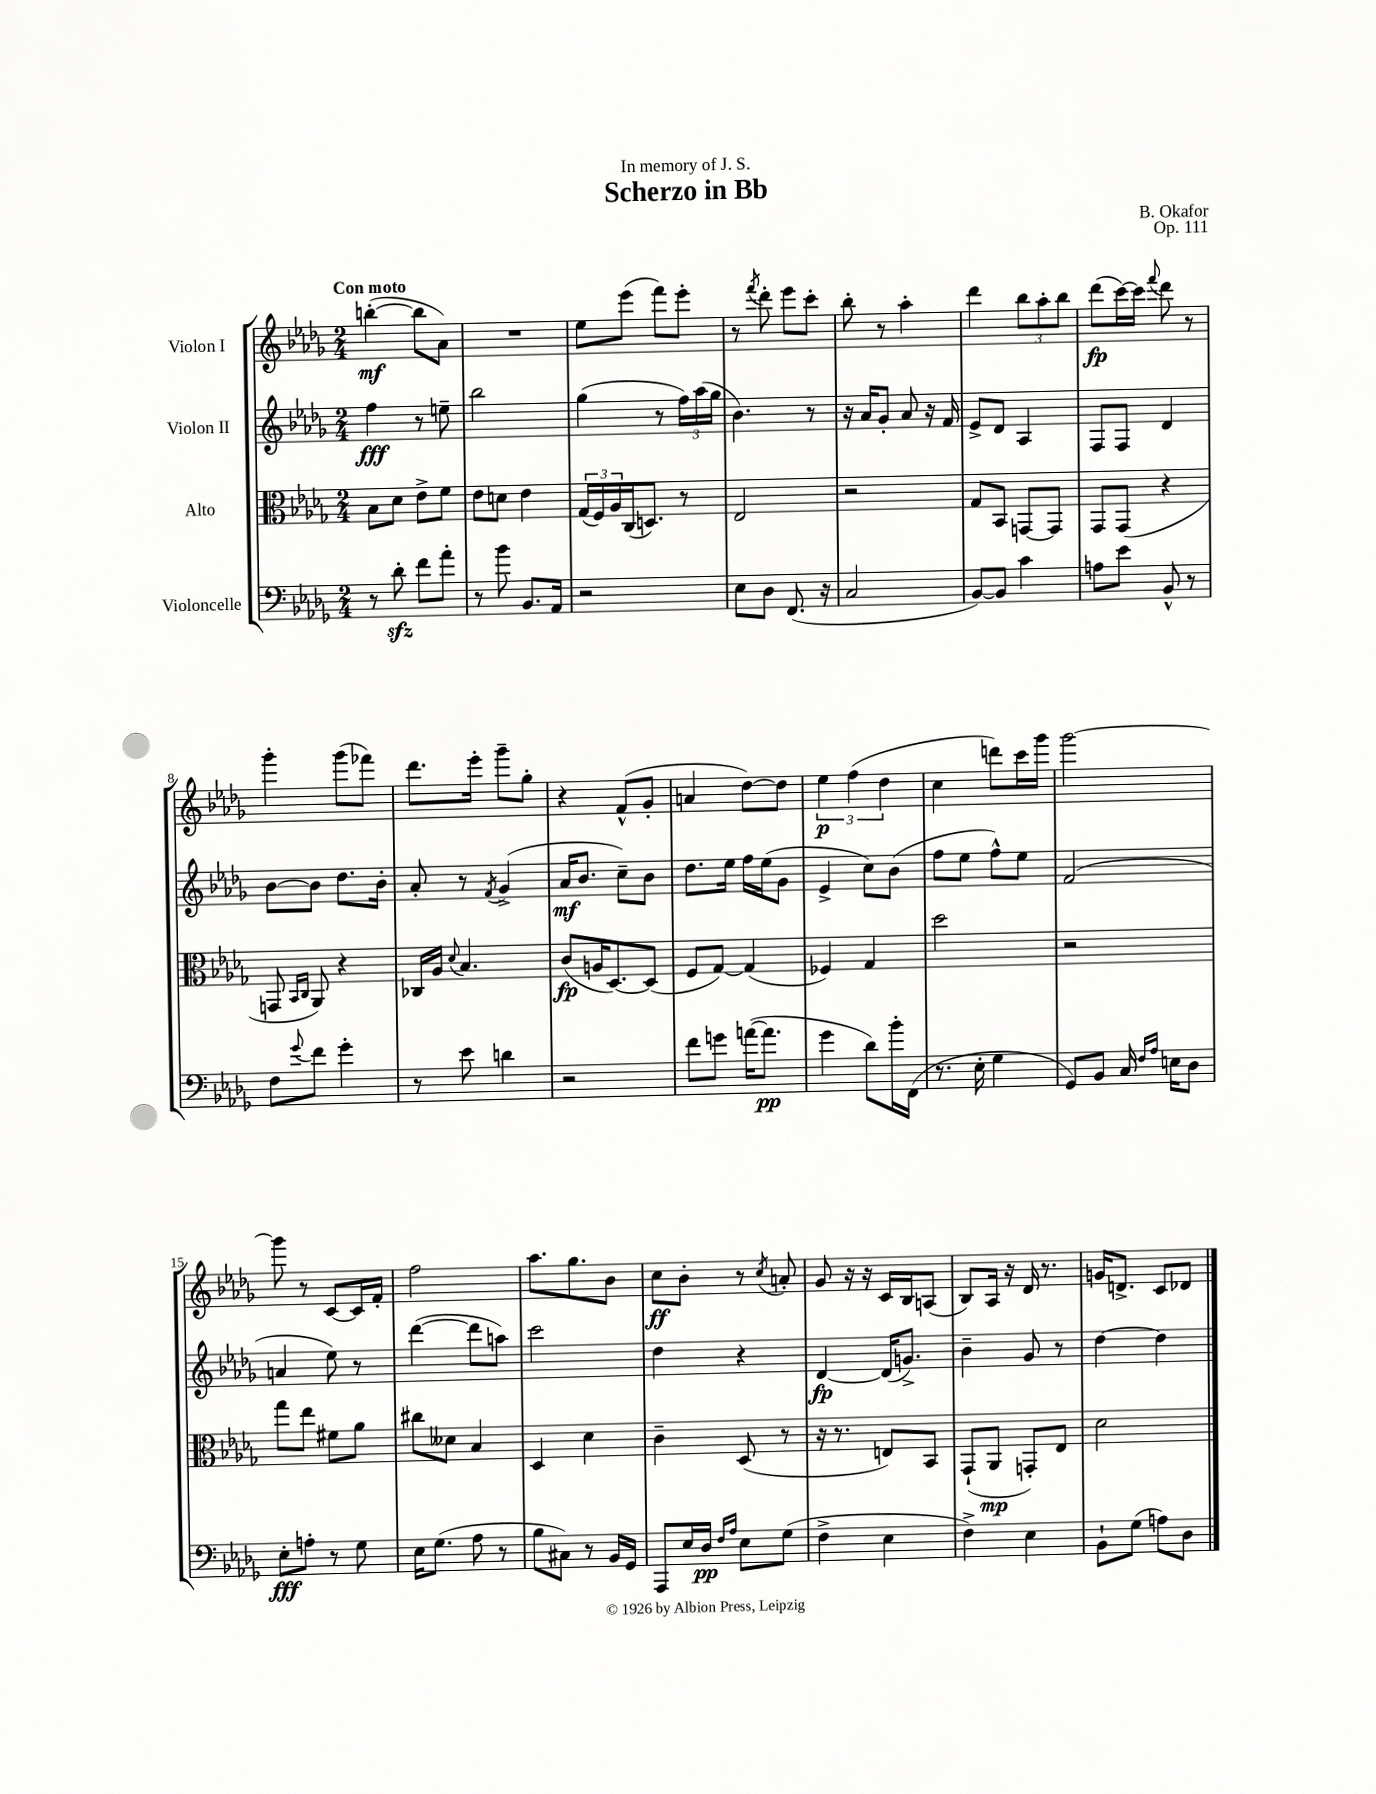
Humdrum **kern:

**kern	**dynam	**kern	**dynam	**kern	**dynam	**kern	**dynam
*part4	*part4	*part3	*part3	*part2	*part2	*part1	*part1
*staff4	*staff4	*staff3	*staff3	*staff2	*staff2	*staff1	*staff1
*I"Violoncelle	*	*I"Alto	*	*I"Violon II	*	*I"Violon I	*
*clefF4	*	*clefC3	*	*clefG2	*	*clefG2	*
*k[b-e-a-d-g-]	*	*k[b-e-a-d-g-]	*	*k[b-e-a-d-g-]	*	*k[b-e-a-d-g-]	*
*M2/4	*	*M2/4	*	*M2/4	*	*M2/4	*
=1	=1	=1	=1	=1	=1	=1	=1
!	!	!	!	!	!	!LO:TX:a:B:t=Con moto	!
8r	.	8B-\L	.	4ff\	fff	([4bbn'\	mf
8d-zz'\	.	8d-\J	.	.	.	.	.
8f\L	.	8e-^\L	.	8r	.	8bb\L]	.
8a-'\J	.	8f\J	.	8een~\	.	8a-\J)	.
=2	=2	=2	=2	=2	=2	=2	=2
8r	.	8e-\L	.	2bb-\	.	2r	.
8b-\	.	8dn\J	.	.	.	.	.
8.BB-/L	.	4e-\	.	.	.	.	.
16AA-/Jk	.	.	.	.	.	.	.
=3	=3	=3	=3	=3	=3	=3	=3
2r	.	(24G-/LL	.	(4gg-\	.	8ee-\L	.
.	.	24F/)	.	.	.	.	.
.	.	24A-/	.	.	.	.	.
.	.	(16C/J	.	.	.	(8eee-\J	.
.	.	8.Dn/J)	.	.	.	.	.
.	.	.	.	8r	.	8fff\L)	.
.	.	8r	.	24ff\LL)	.	8eee-'\J	.
.	.	.	.	(24aa-\	.	.	.
.	.	.	.	24gg-\JJ	.	.	.
=4	=4	=4	=4	=4	=4	=4	=4
8E-\L	.	2E-/	.	4.b-\)	.	8r	.
.	.	.	.	.	.	8qfff/	.
8D-\J	.	.	.	.	.	8ddd-'\	.
(8.FF/	.	.	.	.	.	8eee-\L	.
.	.	.	.	8r	.	8ccc'\J	.
16r	.	.	.	.	.	.	.
=5	=5	=5	=5	=5	=5	=5	=5
2C/	.	2r	.	16r	.	8bb-'\	.
.	.	.	.	16a-/KL	.	.	.
.	.	.	.	8g-'/J	.	8r	.
.	.	.	.	8a-/	.	4aa-'\	.
.	.	.	.	16r	.	.	.
.	.	.	.	16f/	.	.	.
=6	=6	=6	=6	=6	=6	=6	=6
[8BB-/L)	.	8G-/L	.	8e-^/L	.	4ddd-\	.
8BB-/J]	.	8BB-/J	.	8d-/J	.	.	.
4c\	.	[8GGn/L	.	4A-/	.	12bb-\L	.
.	.	.	.	.	.	12aa-'\	.
.	.	8GG/J]	.	.	.	.	.
.	.	.	.	.	.	12bb-\J	.
=7	=7	=7	=7	=7	=7	=7	=7
8An\L	.	8GG-/L	.	8F/L	.	(8ddd-\L	fp
8e-\J	.	(8GG-/J	.	8F/J	.	[16ccc\L)	.
.	.	.	.	.	.	16ccc\JJ]	.
.	.	.	.	.	.	8qqfff/	.
8BB-^^/	.	4r	.	4d-/	.	8ddd-\	.
8r	.	.	.	.	.	8r	.
!!LO:LB:g=z
=8	=8	=8	=8	=8	=8	=8	=8
8F\L	.	8GGn/	.	[8b-\L	.	4ggg-'\	.
.	.	16qqBB-/LL	.	.	.	.	.
8qqg-/	.	16qqC/JJ	.	.	.	.	.
8f\J	.	8AA-/)	.	8b-\J]	.	.	.
4g-'\	.	4r	.	8.dd-\L	.	(8ggg-\L	.
.	.	.	.	.	.	8fff-X\J)	.
.	.	.	.	16b-'\Jk	.	.	.
=9	=9	=9	=9	=9	=9	=9	=9
8r	.	16C-X/LL	.	8a-'/	.	8.ddd-\L	.
.	.	16A-/JJ	.	.	.	.	.
.	.	8qqd-/	.	.	.	.	.
8e-\	.	4.B-/	.	8r	.	.	.
.	.	.	.	.	.	16eee-'\Jk	.
.	.	.	.	8qf/	.	.	.
4dn\	.	.	.	(4g-^/	.	8ggg-~\L	.
.	.	.	.	.	.	8gg-'\J	.
=10	=10	=10	=10	=10	=10	=10	=10
2r	.	(8c/L	fp	16a-/KL	mf	4r	.
.	.	.	.	8.b-/J	.	.	.
.	.	16An/K	.	.	.	.	.
.	.	[8.D-/)	.	.	.	.	.
.	.	.	.	8cc~\L)	.	(8f^^/L	.
.	.	(8D-/J]	.	8b-\J	.	8g-'/J	.
=11	=11	=11	=11	=11	=11	=11	=11
8f\L	.	8F/L	.	8.dd-\L	.	4an/	.
8gn\J	.	[8G-/J)	.	.	.	.	.
.	.	.	.	16ee-\Jk	.	.	.
([16an\KL	.	(4G-/]	.	16ff\LL	.	[8dd-\L)	.
8.a\J]	pp	.	.	(16ee-\J	.	.	.
.	.	.	.	8g-\J	.	8dd-\J]	.
=12	=12	=12	=12	=12	=12	=12	=12
4g-\	.	4F-X/)	.	4e-^/	.	6ee-\	p
.	.	.	.	.	.	(6ff\	.
8d-\L)	.	4G-/	.	8cc\L)	.	.	.
.	.	.	.	.	.	6dd-\	.
16b-'\L	.	.	.	(8b-\J	.	.	.
(16FF\JJ	.	.	.	.	.	.	.
=13	=13	=13	=13	=13	=13	=13	=13
8.r	.	2dd-\	.	8ff\L	.	4cc\	.
.	.	.	.	8ee-\J	.	.	.
16E-'\	.	.	.	.	.	.	.
4G-\	.	.	.	8ff^^\L)	.	8dddn\L)	.
.	.	.	.	8ee-\J	.	16ccc\L	.
.	.	.	.	.	.	16ggg-\JJ	.
=14	=14	=14	=14	=14	=14	=14	=14
8GG-/L)	.	2r	.	(2f/	.	[2ggg-\	.
8BB-/J	.	.	.	.	.	.	.
16C/	.	.	.	.	.	.	.
16qqF/LL	.	.	.	.	.	.	.
16qqA-/JJ	.	.	.	.	.	.	.
16En\KL	.	.	.	.	.	.	.
8D-\J	.	.	.	.	.	.	.
!!LO:LB:g=z
=15	=15	=15	=15	=15	=15	=15	=15
8E-'\L	fff	8gg-\L	.	4an/	.	8ggg-\]	.
8An'\J	.	8ee-\J	.	.	.	8r	.
8r	.	8f#X\L	.	8ee-\)	.	[8c/L	.
8G-\	.	8a-\J	.	8r	.	16c/L]	.
.	.	.	.	.	.	16f'/JJ	.
=16	=16	=16	=16	=16	=16	=16	=16
16E-\KL	.	8cc#X\L	.	([4ddd-\	.	2ff\	.
(8.G-\J	.	.	.	.	.	.	.
.	.	8d--X\J	.	.	.	.	.
8A-\	.	4B-/	.	8ddd-\L]	.	.	.
8r	.	.	.	8aan\J)	.	.	.
=17	=17	=17	=17	=17	=17	=17	=17
8B-\L	.	4D-/	.	2ccc\	.	8.aa-\L	.
8C#X\J)	.	.	.	.	.	.	.
.	.	.	.	.	.	8.gg-\	.
8r	.	4d-\	.	.	.	.	.
16BB-/LL	.	.	.	.	.	8b-\J	.
16GG-/JJ	.	.	.	.	.	.	.
=18	=18	=18	=18	=18	=18	=18	=18
8AAA-/L	.	4c~\	.	4dd-\	.	8cc\L	ff
16E-/L	.	.	.	.	.	8b-'\J	.
16D-/JJ	pp	.	.	.	.	.	.
16qqF/LL	.	.	.	.	.	.	.
16qqA-/JJ	.	.	.	.	.	.	.
8E-\L	.	(8D-/	.	4r	.	8r	.
.	.	.	.	.	.	8qcc/	.
(8G-\J	.	8r	.	.	.	8an'/	.
=19	=19	=19	=19	=19	=19	=19	=19
4F^\	.	16r	.	[4d-/	fp	8g-/	.
.	.	8.r	.	.	.	.	.
.	.	.	.	.	.	16r	.
.	.	.	.	.	.	16r	.
4E-\	.	8En/L)	.	(16d-/KL]	.	16c/LL	.
.	.	.	.	8.gn^/J)	.	16B-/J	.
.	.	8BB-/J	.	.	.	(8An/J	.
=20	=20	=20	=20	=20	=20	=20	=20
4F^\)	.	(8GG-`/L	.	4b-~\	.	8B-/L)	.
.	.	8AA-/J	mp	.	.	16A-/Jk	.
.	.	.	.	.	.	16r	.
4E-\	.	8GGn'/L)	.	8g-/	.	16d-/	.
.	.	.	.	.	.	8.r	.
.	.	8E-/J	.	8r	.	.	.
=21	=21	=21	=21	=21	=21	=21	=21
8BB-`\L	.	2d-\	.	[4dd-\	.	16gn/KL	.
.	.	.	.	.	.	8.dn^/J	.
(8G-\J	.	.	.	.	.	.	.
8An\L)	.	.	.	4dd-\]	.	8c/L	.
8D-\J	.	.	.	.	.	8d-X/J	.
==	==	==	==	==	==	==	==
*-	*-	*-	*-	*-	*-	*-	*-
